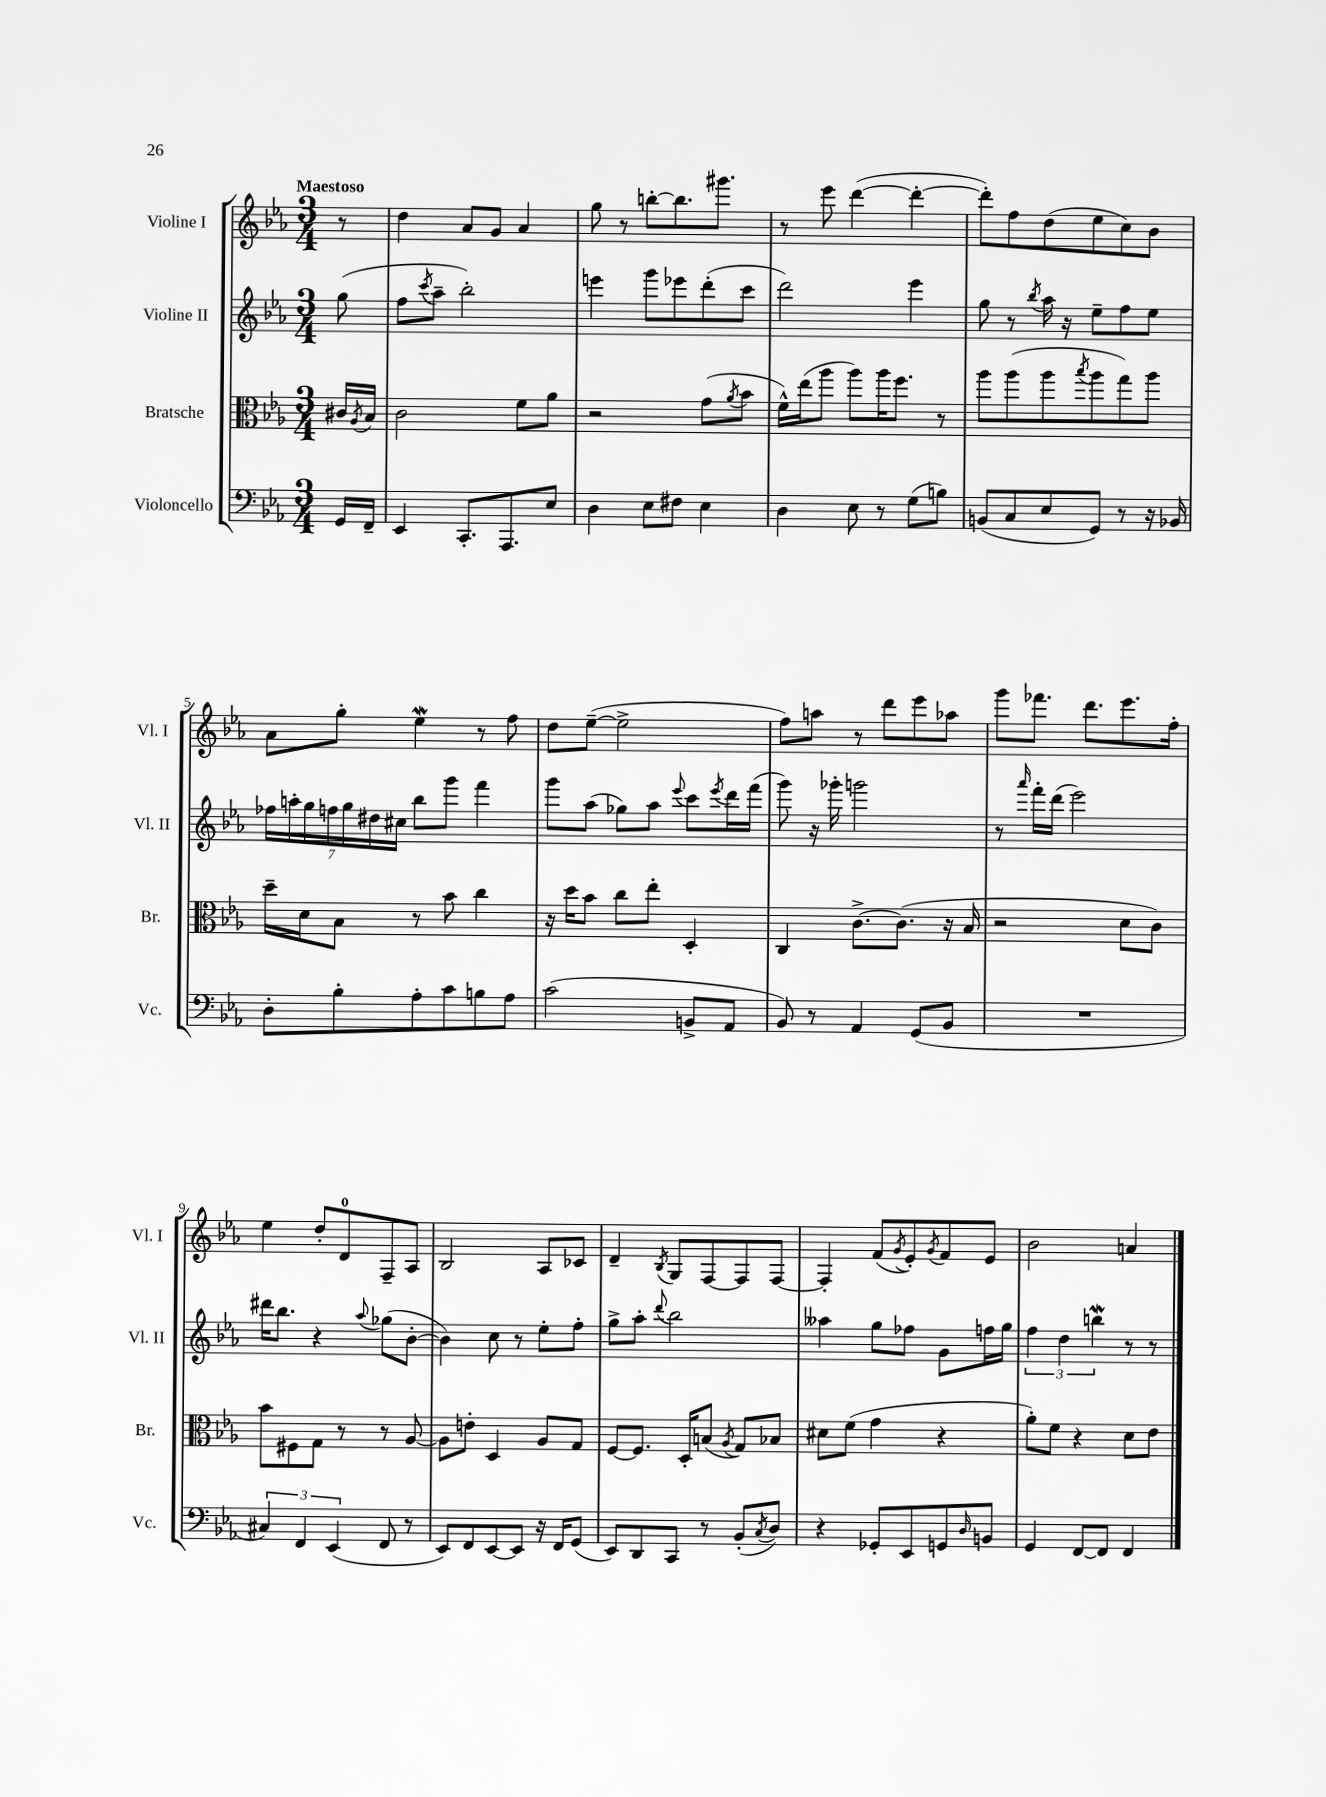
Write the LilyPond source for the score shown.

<<
\new StaffGroup <<
\new Staff = "s0" \with { instrumentName = "Violine I" shortInstrumentName = "Vl. I" } {
    \clef treble \key ees \major \numericTimeSignature \time 3/4 \partial 8 \tempo "Maestoso"
    r8 |
    d''4 aes'8 g'8 aes'4 |
    g''8 r8 b''8~-. b''8. gis'''8. |
    r8 ees'''8 d'''4~( d'''4~-. |
    d'''8-.) f''8 d''8( ees''8 c''8) bes'8 |
    aes'8 g''8-. ees''4\mordent r8 f''8 |
    d''8 ees''8~--( ees''2-> |
    f''8) a''8 r8 d'''8 ees'''8 aes''8 |
    g'''8 fes'''8. d'''8. ees'''8. f''16-. |
    ees''4 d''8-. d'8-0 f8-- aes8 |
    bes2 aes8 ces'8 |
    d'4-- \acciaccatura { bes8 } g8 f8~ f8 f8~ |
    f4-. f'8( \acciaccatura { g'8 } ees'8-.) \acciaccatura { g'8 } f'8 ees'8 |
    bes'2 a'4 \bar "|." |
}
\new Staff = "s1" \with { instrumentName = "Violine II" shortInstrumentName = "Vl. II" } {
    \clef treble \key ees \major \numericTimeSignature \time 3/4 \partial 8
    g''8( |
    f''8 \acciaccatura { c'''8 } aes''8-- bes''2-.) |
    e'''4 g'''8 ees'''8 d'''8-.( c'''8 |
    d'''2) ees'''4 |
    g''8 r8 \acciaccatura { bes''8 } aes''16 r16 ees''8-- f''8 ees''8 |
    \tuplet 7/4 { fes''16 a''16-. g''16 f''16 g''16 dis''16 cis''16 } bes''8 g'''8 f'''4 |
    g'''8 aes''8( ges''8) aes''8 \appoggiatura { ees'''8 } c'''8 \acciaccatura { ees'''8 } d'''16 f'''16( |
    g'''8) r16 ges'''16-. g'''2 |
    r8 \grace { aes'''16 } f'''16-. d'''16( ees'''2) |
    dis'''16 bes''8. r4 \appoggiatura { aes''8 } ges''8( bes'8~-. |
    bes'4) c''8 r8 ees''8-. f''8-. |
    g''8-> aes''8-. \appoggiatura { d'''8 } bes''2 |
    aeses''4 g''8 fes''8 g'8 f''16 g''16 |
    \tuplet 3/2 { f''4 d''4 b''4\mordent } r8 r8 \bar "|." |
}
\new Staff = "s2" \with { instrumentName = "Bratsche" shortInstrumentName = "Br." } {
    \clef alto \key ees \major \numericTimeSignature \time 3/4 \partial 8
    cis'16 \acciaccatura { aes8 } bes16 |
    c'2 f'8 aes'8 |
    r2 g'8( \acciaccatura { aes'8 } bes'8 |
    f'16-^) ees''16( aes''8 aes''8) aes''16 f''8. r8 |
    aes''8 aes''8( aes''8 \acciaccatura { bes''8 } aes''8 g''8) aes''8 |
    d''16-- d'16 bes8 r8 bes'8 c''4 |
    r16 d''16 bes'8 c''8 ees''8-. d4-. |
    c4 c'8.~-> c'8.( r16 bes16 |
    r2 d'8 c'8) |
    bes'8 fis8 g8 r8 r8 aes8~ |
    aes8 e'8-. d4 aes8 g8 |
    f8~ f8. d16-. b8( \acciaccatura { aes8 } g8) bes8 |
    dis'8 f'8( g'4 r4 |
    aes'8-.) f'8 r4 d'8 ees'8 \bar "|." |
}
\new Staff = "s3" \with { instrumentName = "Violoncello" shortInstrumentName = "Vc." } {
    \clef bass \key ees \major \numericTimeSignature \time 3/4 \partial 8
    g,16 f,16-- |
    ees,4 c,8.-. aes,,8. ees8 |
    d4 ees8 fis8 ees4 |
    d4 ees8 r8 g8( b8) |
    b,8( c8 ees8 g,8) r8 r16 bes,16 |
    d8-. bes8-. aes8-. c'8 b8 aes8 |
    c'2( b,8-> aes,8 |
    bes,8) r8 aes,4 g,8( bes,8 |
    R2. |
    \tuplet 3/2 { cis4) f,4 ees,4( } f,8 r8 |
    ees,8) f,8 ees,8~ ees,8 r16 f,16 g,8( |
    ees,8) d,8 c,8 r8 bes,8-.( \acciaccatura { c8 } d8) |
    r4 ges,8-. ees,8 g,8 \grace { d16 } b,8 |
    g,4 f,8~ f,8 f,4 \bar "|." |
}
>>
>>
